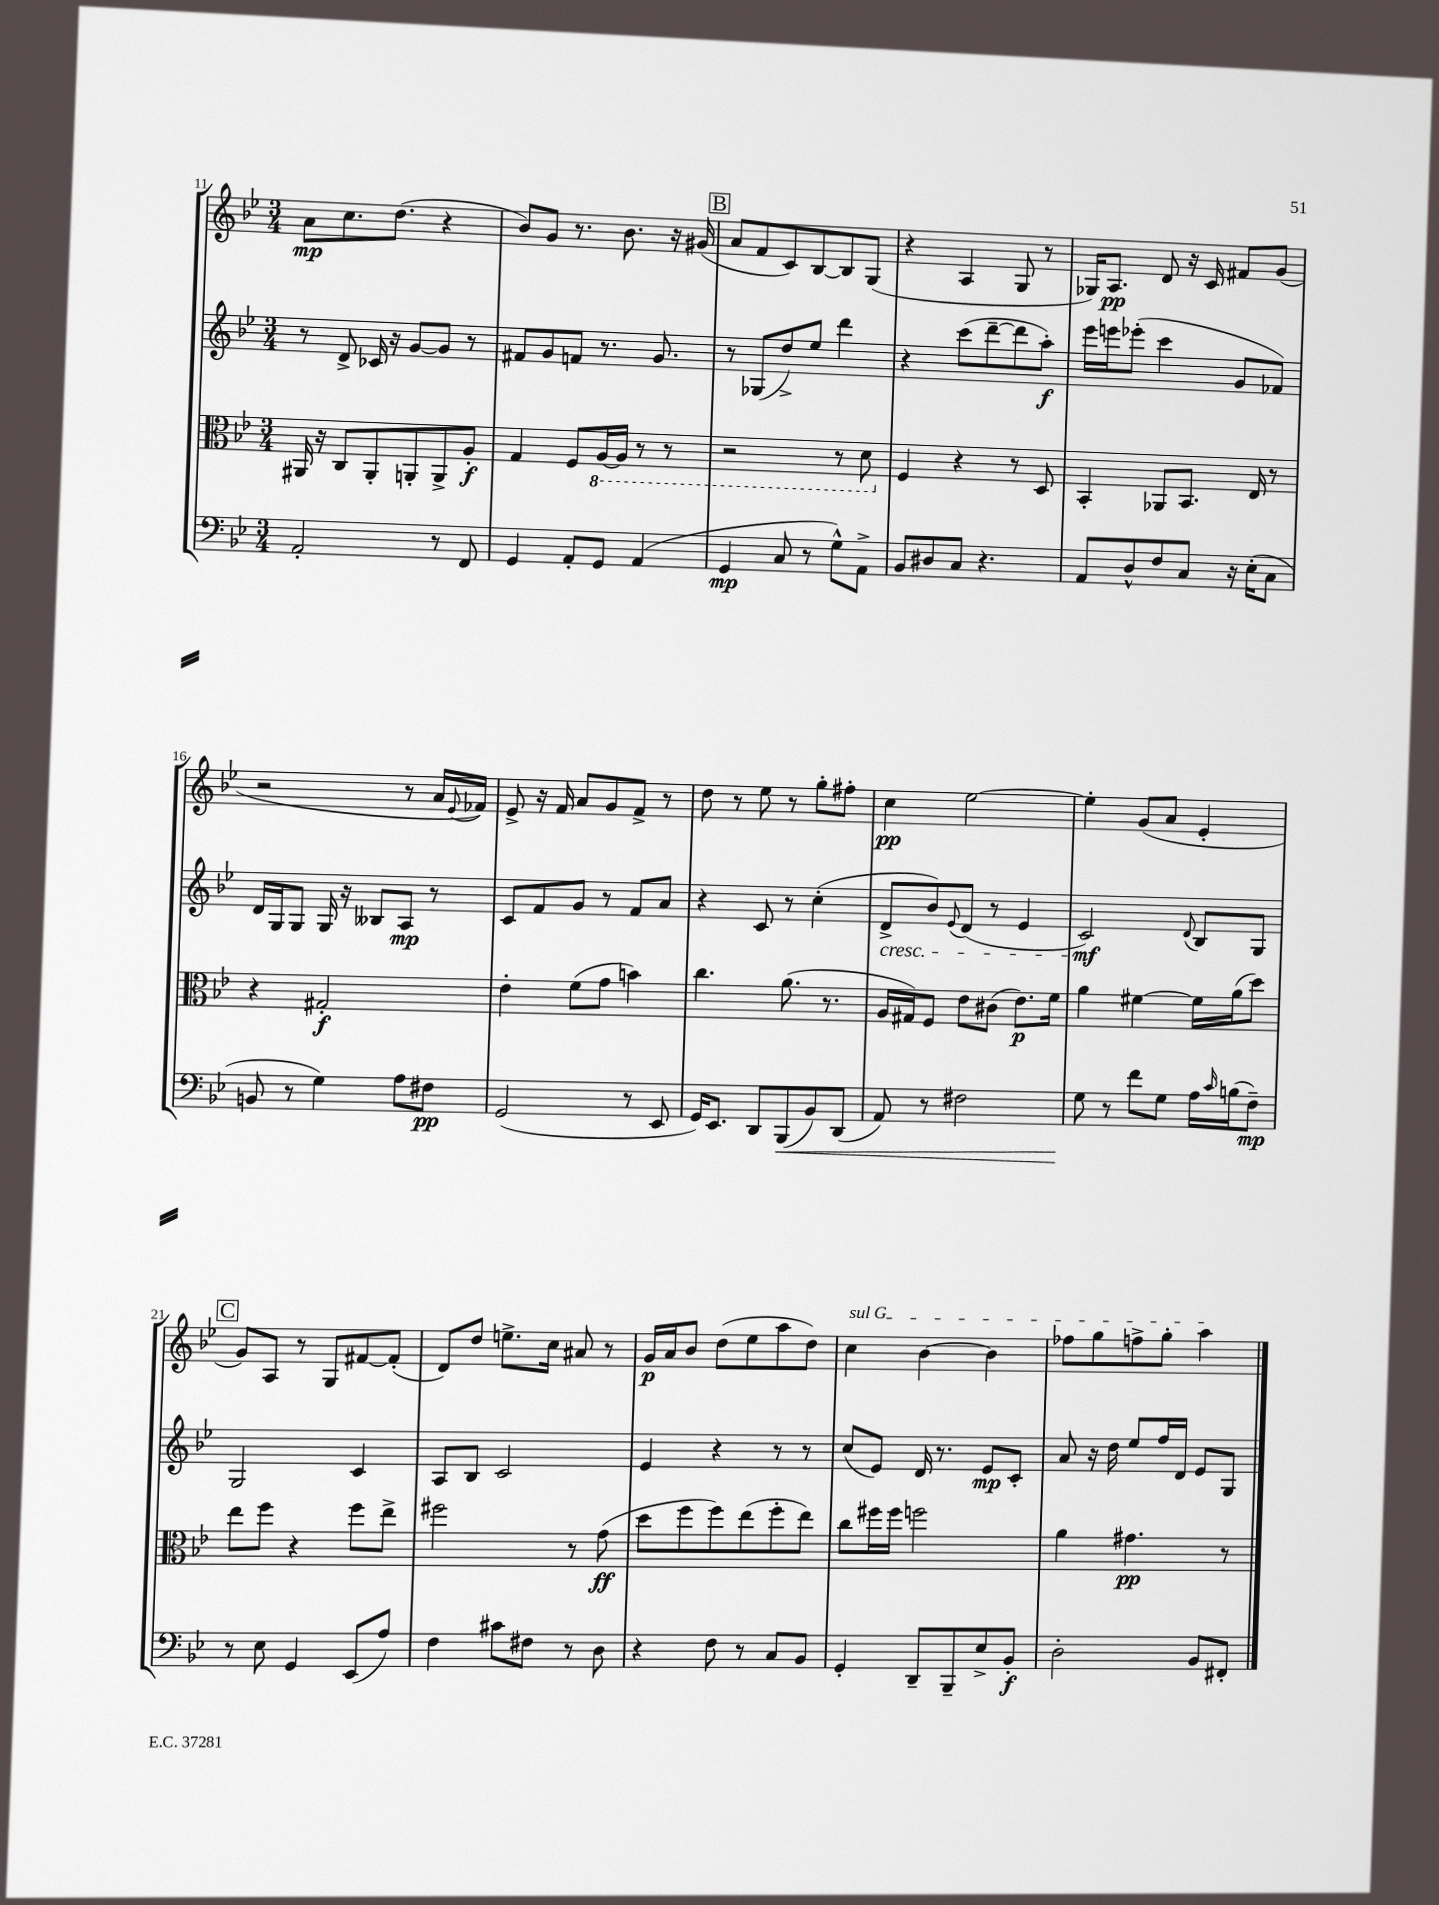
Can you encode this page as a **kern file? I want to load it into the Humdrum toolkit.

**kern	**kern	**kern	**kern
*staff4	*staff3	*staff2	*staff1
*clefF4	*clefC3	*clefG2	*clefG2
*k[b-e-]	*k[b-e-]	*k[b-e-]	*k[b-e-]
*M3/4	*M3/4	*M3/4	*M3/4
2AA'	16AA#	8r	8a
.	16r	.	.
.	8C	8d^	8.cc
.	8AA#'	16c-	.
.	.	16r	(8.dd
.	8AA'	[8g	.
8r	8AA^	8g]	4r
8FF	8A'	8r	.
=	=	=	=
4GG	4G	8f#	8b-)
.	.	8g	8g
8AA'	8F	8f	8.r
8GG	[16AA	8.r	.
.	16AA]	.	8.b-
(4AA	8r	.	.
.	.	8.g	.
.	8r	.	16r
.	.	.	(16g#
=	=	=	=
4GG	2r	8r	8a
.	.	(8G-	8f
8C	.	8dd^)	8c)
8r	.	8ee-	[8B-
8G^^)	8r	4ddd	8B-]
8AA^	8D	.	(8G
=	=	=	=
8BB-	4F	4r	4r
8D#	.	.	.
8C	4r	(8ccc	4A
4.r	.	[8ddd~	.
.	8r	8ddd]	8G
.	8D	8aa')	8r
=	=	=	=
8AA	4BB-'	16eee-	16G-)
.	.	16eee	8.A
8D^^	.	(8eee-'	.
8F	8AA-	4ccc	8d
8C	8.BB-	.	16r
.	.	.	16c
16r	.	8g	8f#
(16E-'	16E-	.	.
8C	8r	8f-)	(8g
=	=	=	=
8BB	4r	16d	2r
.	.	16G	.
8r	.	8G	.
4G)	2G#'	16G	.
.	.	16r	.
.	.	8B--	.
8A	.	8A	8r
8F#	.	8r	16a
.	.	.	8qqe-
.	.	.	16f-)
=	=	=	=
(2GG	4e-'	8c	8e-^
.	.	8f	16r
.	.	.	16f
.	(8f	8g	8a
.	8g	8r	8g
8r	4b)	8f	8f^
8EE-	.	8a	8r
=	=	=	=
16GG)	4.cc	4r	8dd
8.EE-	.	.	.
.	.	.	8r
8DD	.	8c	8ee-
(8BBB-	(8.a	8r	8r
8BB-)	.	(4cc'	8gg'
.	8.r	.	.
(8DD	.	.	8ff#'
=	=	=	=
8AA)	16A	8d^	4cc
.	16G#)	.	.
8r	8F	8b-)	.
.	.	8qqe-	.
2F#	8e-	(8d	[2ee-
.	(8c#	8r	.
.	8.e-)	4e-	.
.	16f	.	.
=	=	=	=
8G	4a	2c)	4ee-']
8r	.	.	.
8f	[4f#	.	(8g
8G	.	.	8a
.	.	8qqd	.
16A	16f#]	8B-	4e-'
16qqc	.	.	.
(16B	(16a	.	.
8F~)	8dd)	8G	.
=	=	=	=
8r	8ee-	2G	8g)
8E-	8ff	.	8A
4GG	4r	.	8r
.	.	.	8G
(8EE-	8ff	4c	[8f#
8A)	8ee-^	.	(8f#']
=	=	=	=
4F	2ff#	8A	8d)
.	.	8B-	8dd
8c#	.	2c	8.ee^
8F#	.	.	.
.	.	.	16cc
8r	8r	.	8a#
8D	(8g	.	8r
=	=	=	=
4r	8dd	4e-	16g
.	.	.	16a
.	8ff	.	8b-
8F	8ff)	4r	(8dd
8r	(8ee-	.	8ee-
8C	8ff'	8r	8aa
8BB-	8ee-)	8r	8dd)
=	=	=	=
4GG'	8cc	(8cc	4cc
.	16ff#	8e-)	.
.	16ff#	.	.
8DD~	2ff	16d	[4b-
.	.	8.r	.
8BBB-~	.	.	.
8E-^	.	8e-	4b-]
8BB-'	.	8c'	.
=	=	=	=
2D'	4a	8a	8ff-
.	.	16r	8gg
.	.	16dd	.
.	4.g#	8ee-	8ff^
.	.	16ff	8gg'
.	.	16d	.
8BB-	.	8e-	4aa
8FF#'	8r	8G	.
==	==	==	==
*-	*-	*-	*-
